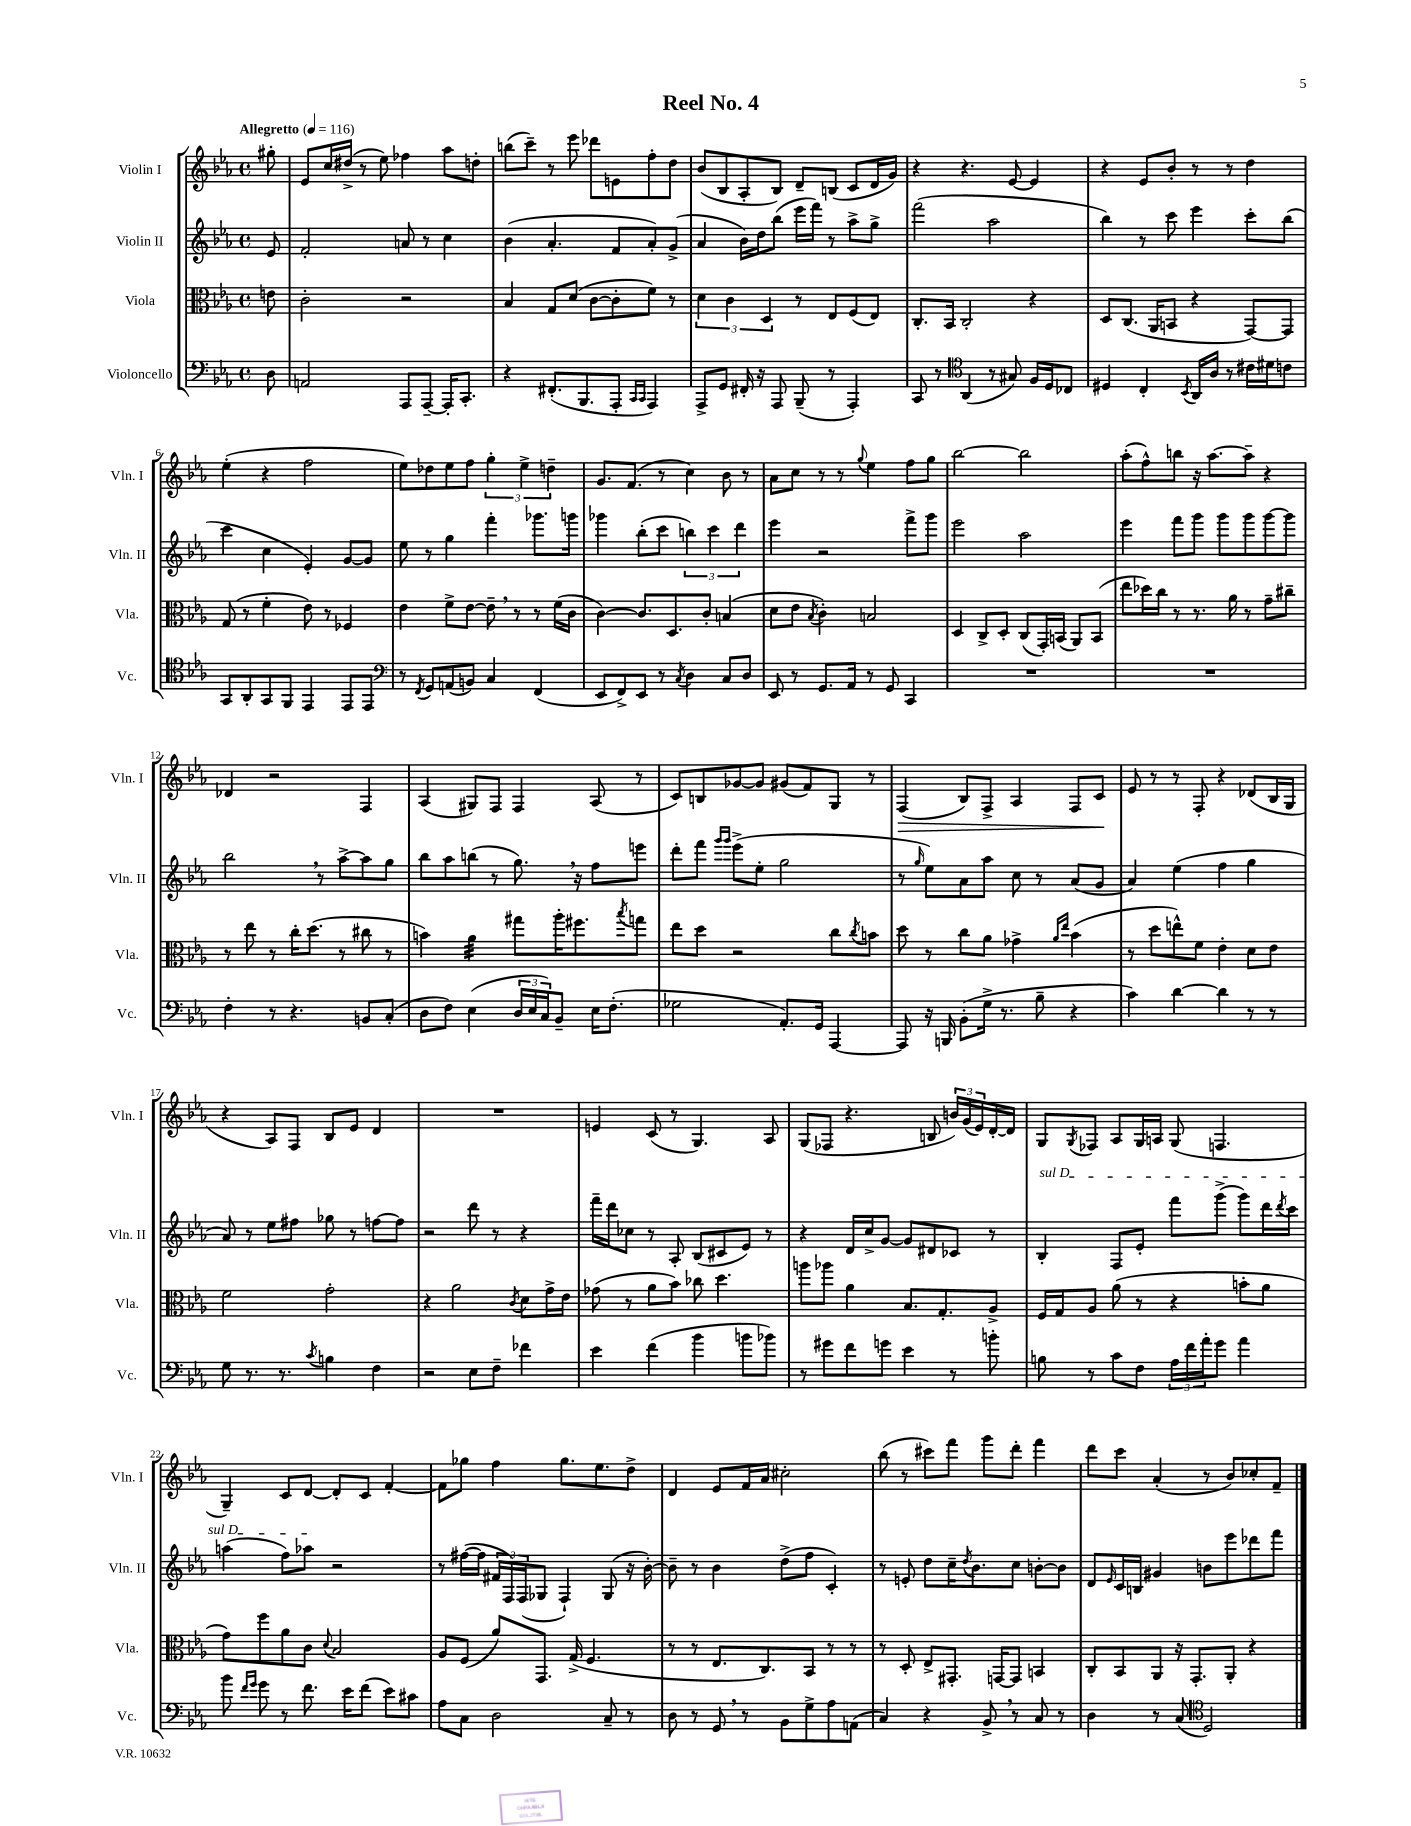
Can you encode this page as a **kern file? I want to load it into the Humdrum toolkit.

**kern	**kern	**kern	**kern
*staff4	*staff3	*staff2	*staff1
*clefF4	*clefC3	*clefG2	*clefG2
*k[b-e-a-]	*k[b-e-a-]	*k[b-e-a-]	*k[b-e-a-]
*M4/4	*M4/4	*M4/4	*M4/4
*met(c)	*met(c)	*met(c)	*met(c)
*MM116	*MM116	*MM116	*MM116
8D	8e	8e-	8gg#'
=	=	=	=
2AA	2c'	2f'	8e-
.	.	.	16cc
.	.	.	(16dd#^
.	.	.	8r
.	.	.	8ee-)
8AAA-	2r	8a	4ff-
[8AAA-~	.	8r	.
16AAA-']	.	4cc	8aa-
8.CC'	.	.	.
.	.	.	8dd'
=	=	=	=
4r	4B-	(4b-	(8bb
.	.	.	8ccc~)
(8.FF#'	8G	4.a-'	8r
.	(8d	.	8eee-
8.BBB-	.	.	.
.	[8c	.	8ddd-
8AAA-'	8c']	8f	8e
16qqCC	.	.	.
16qqCC	.	.	.
4AAA-)	8f)	8a-')	8ff'
.	8r	(8g^	8dd
=	=	=	=
8AAA-^	6d	4a-	(8b-
8GG	.	.	8B-
.	6c	.	.
16FF#'	.	16b-)	8A-'
16r	.	16dd	.
.	6D	.	.
8AAA-	.	(8bb-	8B-)
(8BBB-~	8r	16eee-	8d~
.	.	16fff)	.
8r	8E-	8r	(8B
4AAA-')	(8F	8aa-^	8c
.	8E-)	8gg^	16d
.	.	.	16g)
=	=	=	=
8CC	8.C'	(2fff	4r
8r	.	.	.
.	16BB-	.	.
*clefC4	*	*	*
(4AA-	2C'	.	4.r
8r	.	2aa-	.
8G#)	.	.	[8e-
16F	4r	.	4e-]
16D	.	.	.
8C-	.	.	.
=	=	=	=
4D#	8D	4bb-)	4r
.	(8.C	.	.
4C'	.	8r	8e-
.	16AA-	.	.
.	8BB	8ccc	8b-'
8qBB-	.	.	.
16AA-	4r	4eee-	8r
16A-	.	.	.
8r	.	.	8r
16c#	[8GG)	8ccc'	4dd
16d#	.	.	.
8c	8GG]	(8bb-	.
=	=	=	=
8GG	(8G	4ccc	(4ee-'
8AA-'	8r	.	.
8GG	4f'	4cc	4r
8FF	.	.	.
4EE-	8e-)	4e-')	2ff
.	8r	.	.
8EE-	4F-	[8g	.
8EE-	.	8g]	.
=	=	=	=
*clefF4	*	*	*
8r	4e-	8ee-	8ee-)
8qFF	.	.	.
8GG	.	8r	8dd-
(8AA	8f^	4gg	8ee-
8BB)	[8e-	.	8ff
4C	8e-~]	4fff'	6gg'
.	8r	.	.
.	.	.	6ee-^
(4FF	8r	8.ggg-	.
.	.	.	6dd~
.	(16f	.	.
.	16c	16ggg	.
=	=	=	=
8EE-	[4c)	4ggg-	8.g
8FF^)	.	.	.
.	.	.	(8.f
8EE-	8.c]	(8bb-'	.
8r	.	8ccc	8r
.	8.D	.	.
8qC	.	.	.
4D	.	6bb)	4cc)
.	8c'	.	.
.	.	6ccc	.
8C	(4B	.	8b-
.	.	6ddd	.
8D	.	.	8r
=	=	=	=
8EE-	8d	4eee-	8a-
8r	8e-	.	8cc
.	8qB-	.	.
8.GG	4c')	2r	8r
.	.	.	8r
16AA-	.	.	.
.	.	.	8qqgg
8r	2B	.	4ee-
8GG	.	.	.
4CC	.	8fff^	8ff
.	.	8ggg	8gg
=	=	=	=
1r	4D	2eee-	[2bb-
.	8C^	.	.
.	8D'	.	.
.	(8C	2aa-	2bb-]
.	16GG')	.	.
.	(16BB	.	.
.	8AA-)	.	.
.	(8BB	.	.
=	=	=	=
1r	8ee-	4eee-	(8aa-'
.	16dd-)	.	8ff^^)
.	16cc	.	.
.	8r	8fff	8bb
.	8.r	8ggg	16r
.	.	.	[8.aa-
.	.	8ggg	.
.	16a-	.	.
.	8r	8ggg	8aa-~]
.	8g~	[8ggg	4r
.	8cc#~	8ggg]	.
=	=	=	=
4F'	8r	2bb-	4d-
.	8ee-	.	.
8r	8r	.	2r
4.r	16cc'	.	.
.	(8.dd	.	.
.	.	8r	.
.	8r	[8aa-^	.
8BB	8cc#	8aa-]	4F
(8C'	8r	8gg	.
=	=	=	=
8D	4b)	8bb-	(4A-
8F)	.	8aa-	.
(4E-	4a-	(8bb	8G#)
.	.	8r	8F
24D	8gg#	8.gg)	4F
24E-	.	.	.
24C)	.	.	.
8BB-~	16aa-'	.	.
.	8.ff#	16r	.
16E-	.	8ff	(8A-
(8.F'	.	.	.
.	8qbb-	.	.
.	8gg	8eee	8r
=	=	=	=
2G-	8ee-	8ddd'	8c)
.	8dd	8fff	8B
.	.	16qqggg	.
.	.	16qqggg	.
.	2r	(8eee-^	[8g-
.	.	8ee-'	8g-]
8.AA-')	.	2gg	(8g#
.	.	.	8f)
16GG	.	.	.
[4AAA-	8cc	.	8G
.	8qcc	.	.
.	8b	.	8r
=	=	=	=
8AAA-]	8dd	8r	(4F
.	.	16qqgg	.
16r	8r	8ee-)	.
16BBB	.	.	.
(8BB-'	8cc	8a-	8B-)
16G^	8a-	8aa-	8F^
8.r	.	.	.
.	4g-^	8cc	4A-
8B-~	.	8r	.
.	16qqa-	.	.
.	16qqee-	.	.
4r	(4b-	(8a-	8F
.	.	8g	8c
=	=	=	=
4c)	8r	4a-)	8e-
.	8dd	.	8r
[4d	8ee^^)	(4ee-	8r
.	8f	.	8F'
4d]	4e-'	4ff	4r
8r	8d	4gg	(8d-
8r	8e-	.	16B-
.	.	.	16G
=	=	=	=
8G	2f	8a-)	4r
8.r	.	8r	.
.	.	8ee-	8A-)
8.r	.	.	.
.	.	8ff#	8F
8qc	.	.	.
4B	2g'	8gg-	8B-
.	.	8r	8e-
4F	.	[8ff	4d
.	.	8ff]	.
=	=	=	=
2r	4r	2r	1r
.	2a-	.	.
8E-	.	8ddd	.
8F~	.	8r	.
.	8qc	.	.
4f-	8d	4r	.
.	16g^	.	.
.	16e-	.	.
=	=	=	=
4e-	(8g-	16fff~	4e
.	.	16ddd	.
.	8r	8cc-	.
(4f	8a-	8r	(8c
.	8b-)	8A-'	8r
4b-	8cc-	(8B-	4.G)
.	4.dd	8c#	.
8b	.	8e-)	.
8b-)	.	8r	8A-
=	=	=	=
8r	8aa	4r	(8G
8g#	8aa-	.	8F-
8f	4a-	16d	4.r
.	.	16cc^	.
8g	.	[8g	.
4e-	8.B-	8g]	.
.	.	8d#	8B
.	8.G'	.	.
8r	.	8c-	24b)
.	.	.	(24g
.	.	.	24e-)
8b'	8A-^	8r	[16d'
.	.	.	16d]
=	=	=	=
8B	16F	4B-'	8G
.	16G	.	.
.	.	.	8qG
8r	8A-	.	8F-
8c	(8a-	8F	8A-
8F	8r	8e-'	16G
.	.	.	16A
24A-	4r	8fff	(8G
24f	.	.	.
24a-'	.	.	.
8g	.	(8ggg^	4.F
4a-	8b'	8ggg)	.
.	8a-	16ddd	.
.	.	8qddd	.
.	.	16ccc	.
=	=	=	=
8b-	8g)	(4aa	4G~)
16qqf	.	.	.
16qqg	.	.	.
8g	8ff	.	.
8r	8a-	8ff)	8c
8.f	8c	8aa-	[8d
.	8qqd	.	.
.	2B-	2r	8d']
16e-	.	.	.
(8f	.	.	8c
8e-)	.	.	[4f'
8c#	.	.	.
=	=	=	=
8A-	8A-	8r	8f]
8C	(8F	([16ff#	8gg-
.	.	16ff#]	.
2D	8a-)	24f#	4ff
.	.	24F)	.
.	.	(24F	.
.	8.GG	8G-	.
.	.	4F`)	8.gg-
.	(16G^	.	.
.	4.F	.	.
.	.	.	8.ee-
8C~	.	(8G-	.
8r	.	16r	8dd^
.	.	[16b-')	.
=	=	=	=
8D	8r	8b-~]	4d
8r	8r	8r	.
8GG	8.E-	4b-	8e-
8r	.	.	16f
.	8.C)	.	16a-
8BB-	.	(8dd^	2cc#'
8G^	8BB-	8ff	.
8A-	8r	4c')	.
(8AA	8r	.	.
=	=	=	=
4C)	8r	8r	(8bb-
.	8D'	8e'	8r
4r	8E-^	8dd	8ccc#)
.	8.GG#'	16cc~	8fff
.	.	8qdd	.
.	.	8.b-	.
8BB-^	.	.	8ggg
.	[16GG	.	.
8r	8GG]	8cc	8ddd'
8C	4BB	[8b'	4fff
8r	.	8b]	.
=	=	=	=
4D	8C'	8d	8ddd
.	.	16qqe-	.
.	8BB-	16c	8ccc
.	.	16B	.
8r	8AA-	4g#	(4a-'
(8C	16r	.	.
.	8.GG'	.	.
*clefC4	*	*	*
2D)	.	8b	8r
.	8AA-'	8eee-	8b-)
.	4r	8ddd-	8cc-'
.	.	8fff	8f~
==	==	==	==
*-	*-	*-	*-
